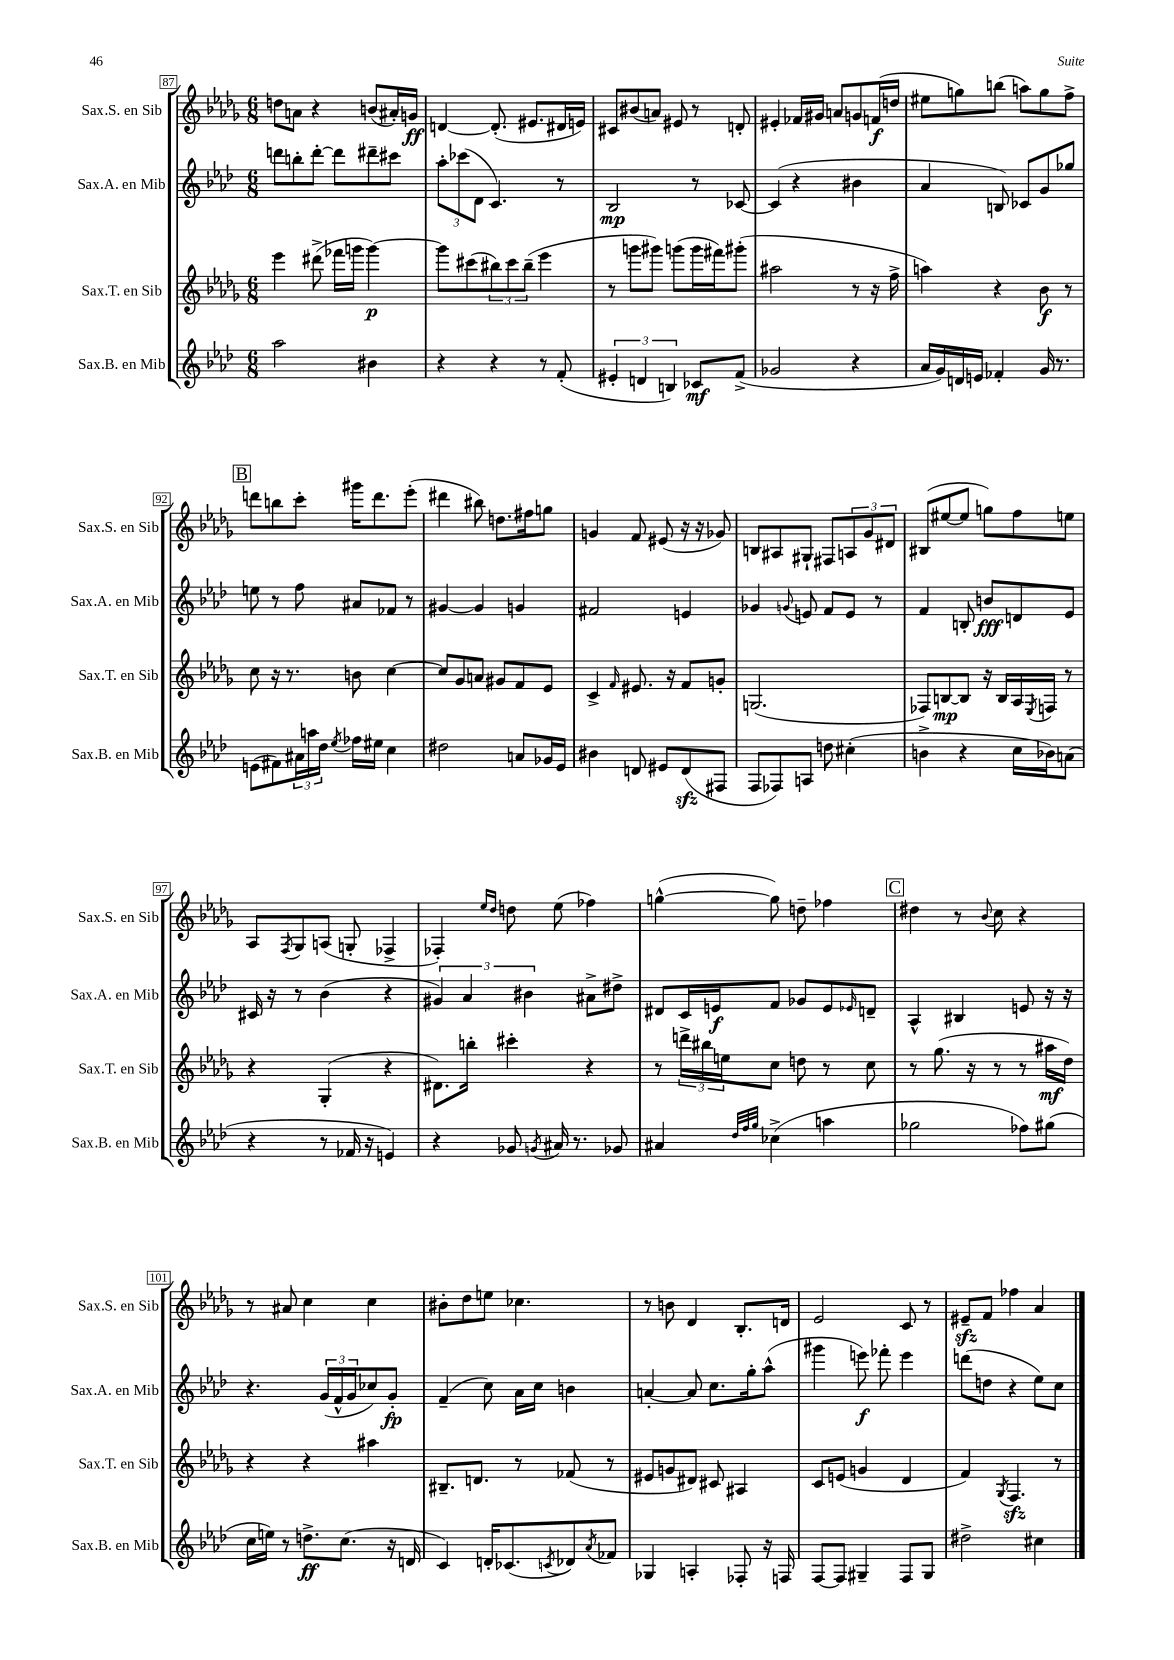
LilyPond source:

<<
\new StaffGroup <<
\new Staff = "s0" \with { instrumentName = "Sax.S. en Sib" shortInstrumentName = "Sax.S. en Sib" } {
    \clef treble \key des \major \numericTimeSignature \time 6/8
    d''8 a'8 r4 b'8( ais'16-.) g'16\ff |
    d'4~ d'8.-.( eis'8. dis'16 e'16) |
    cis'8 bis'8( a'8) eis'8 r8 d'8-. |
    eis'4-. fes'16 gis'16 a'8 g'8 f'16\f( d''16 |
    eis''8 g''8) b''8( a''8) g''8 f''8-> |
    \mark \markup { \box "B" } d'''8 b''8 c'''8-. gis'''16 d'''8. ees'''8-.( |
    dis'''4 bis''8) d''8. fis''16 g''8 |
    g'4 f'8 eis'8( r16 r16 ges'8) |
    b8 ais8 gis8-! fis8 \tuplet 3/2 { a8 ges'8 dis'8 } |
    bis8( eis''8~ eis''8 g''8) f''8 e''8 |
    aes8 \acciaccatura { f8 } ges8 a8( g8-. fes4-> |
    fes4-.) \grace { ees''16 des''16 } d''8 ees''8( fes''4) |
    g''4~-^( g''8) d''8-- fes''4 |
    \mark \markup { \box "C" } dis''4 r8 \appoggiatura { bes'8 } c''8 r4 |
    r8 ais'8 c''4 c''4 |
    bis'8-. des''8 e''8 ces''4. |
    r8 b'8 des'4 bes8.-. d'16 |
    ees'2 c'8 r8 |
    eis'8--\sfz f'8 fes''4 aes'4 \bar "|." |
}
\new Staff = "s1" \with { instrumentName = "Sax.A. en Mib" shortInstrumentName = "Sax.A. en Mib" } {
    \clef treble \key aes \major \numericTimeSignature \time 6/8
    d'''8 b''8-. d'''8~-. d'''8 dis'''8-- cis'''8 |
    \tuplet 3/2 { aes''8-. ces'''8( des'8 } c'4.) r8 |
    bes2\mp r8 ces'8~ |
    ces'4( r4 bis'4 |
    aes'4 b8) ces'8 g'8 ges''8 |
    \mark \markup { \box "B" } e''8 r8 f''8 ais'8 fes'8 r8 |
    gis'4~ gis'4 g'4 |
    fis'2 e'4 |
    ges'4 \appoggiatura { g'8 } e'8 f'8 e'8 r8 |
    f'4 b8-. b'8\fff d'8 ees'8 |
    cis'16 r16 r8 bes'4( r4 |
    \tuplet 3/2 { gis'4) aes'4 bis'4 } ais'8-> dis''8-> |
    dis'8 c'16 e'16\f f'8 ges'8 e'8 \grace { ees'16 } d'8-- |
    \mark \markup { \box "C" } aes4-^ bis4 e'8 r16 r16 |
    r4. \tuplet 3/2 { g'16( f'16-^ g'16 } ces''8) g'8-.\fp |
    f'4--( c''8) aes'16 c''16 b'4 |
    a'4~-. a'8 c''8. g''16-. aes''8-^( |
    gis'''4 e'''8\f) fes'''8-. e'''4 |
    d'''8( d''8 r4 ees''8) c''8 \bar "|." |
}
\new Staff = "s2" \with { instrumentName = "Sax.T. en Sib" shortInstrumentName = "Sax.T. en Sib" } {
    \clef treble \key des \major \numericTimeSignature \time 6/8
    ees'''4 dis'''8->( fes'''16 g'''16 g'''4~\p) |
    g'''8 cis'''8( \tuplet 3/2 { bis''8) cis'''8 bis''8--( } ees'''4 |
    r8 g'''8 gis'''8) g'''8( g'''16 fis'''16) gis'''8-.( |
    ais''2 r8 r16 f''16-> |
    a''4) r4 bes'8\f r8 |
    \mark \markup { \box "B" } c''8 r16 r8. b'8 c''4~ |
    c''8 ges'8 a'8 gis'8 f'8 ees'8 |
    c'4-> \grace { f'16 } eis'8. r16 f'8 g'8-. |
    g2.( |
    fes8) b8~\mp b8 r16 b16 aes16 \acciaccatura { ees8 } f16 r8 |
    r4 ges4-.( r4 |
    dis'8.) b''16-. cis'''4-. r4 |
    r8 \tuplet 3/2 { d'''16-> bis''16 e''16 } c''8 d''8 r8 c''8 |
    \mark \markup { \box "C" } r8 ges''8.( r16 r8 r8 ais''16\mf des''16) |
    r4 r4 ais''4 |
    bis8.-- d'8. r8 fes'8( r8 |
    eis'8 g'8 dis'8) cis'8 ais4 |
    c'8 e'8( g'4 des'4 |
    f'4) \acciaccatura { ges8 } f4.\sfz r8 \bar "|." |
}
\new Staff = "s3" \with { instrumentName = "Sax.B. en Mib" shortInstrumentName = "Sax.B. en Mib" } {
    \clef treble \key aes \major \numericTimeSignature \time 6/8
    aes''2 bis'4 |
    r4 r4 r8 f'8-.( |
    \tuplet 3/2 { eis'4-. d'4 b4) } ces'8\mf f'8->( |
    ges'2 r4 |
    aes'16 g'16) d'16 e'16 fes'4-. g'16 r8. |
    \mark \markup { \box "B" } e'8( fis'8) \tuplet 3/2 { ais'16 a''16 des''16 } \acciaccatura { ees''8 } fes''16 eis''16 c''4 |
    dis''2 a'8 ges'16 ees'16 |
    bis'4 d'8 eis'8 d'8\sfz( fis8 |
    f8 fes8) a8 d''8 cis''4-.( |
    b'4-> r4 c''16 bes'16) a'8( |
    r4 r8 fes'16 r16 e'4) |
    r4 ges'8 \acciaccatura { g'8 } ais'16 r8. ges'8 |
    ais'4 \grace { des''32 f''32 g''32 } ces''4->( a''4 |
    \mark \markup { \box "C" } ges''2 fes''8) gis''8( |
    c''16 e''16) r8 d''8.->\ff c''8.( r16 d'16 |
    c'4) d'16-. ces'8.( \acciaccatura { c'8 } des'8) \acciaccatura { aes'8 } fes'8 |
    ges4 a4-. fes8-. r16 f16 |
    f8~ f8 gis4-- f8 gis8 |
    dis''2-> cis''4 \bar "|." |
}
>>
>>
\layout { \context { \Score currentBarNumber = #87 \override BarNumber.stencil = #(make-stencil-boxer 0.1 0.3 ly:text-interface::print) } }
